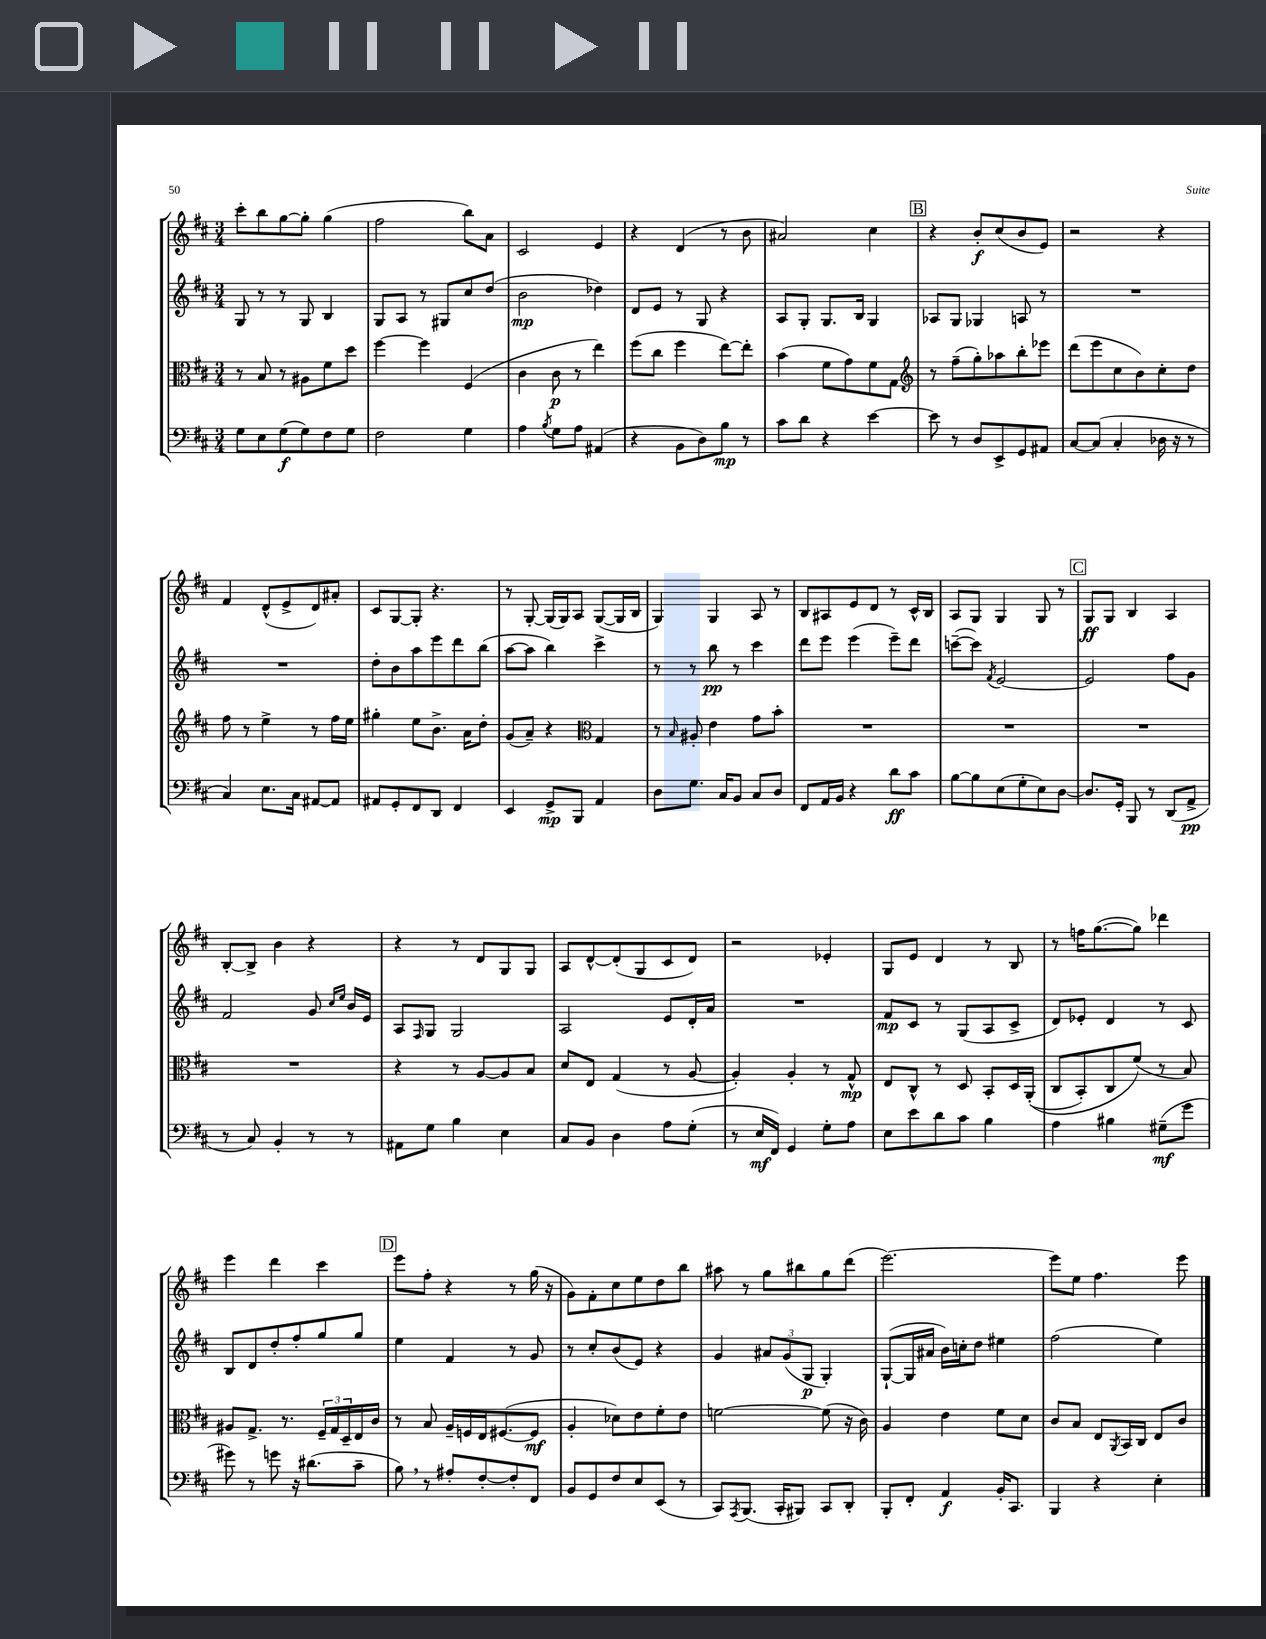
<<
\new StaffGroup <<
\new Staff = "s0" {
    \clef treble \key d \major \numericTimeSignature \time 3/4
    cis'''8-. b''8 g''8~ g''8-. g''4( |
    fis''2 b''8) a'8 |
    cis'2 e'4 |
    r4 d'4( r8 b'8 |
    ais'2) cis''4 |
    \mark \markup { \box "B" } r4 b'8-.\f cis''8( b'8 e'8) |
    r2 r4 |
    fis'4 d'8-^( e'8-> d'8) ais'8-. |
    cis'8 g8~ g8-. r4. |
    r8 g8~-. g16( g16) a8 g8~( g16 b16 |
    g4) g4 a8 r8 |
    b8 ais8 e'8 d'8 r8 cis'16-^ b16 |
    a8 g8 g4 g8 r8 |
    \mark \markup { \box "C" } g8\ff g8 b4 a4 |
    b8~-. b8-> b'4 r4 |
    r4 r8 d'8 g8 g8 |
    a8 d'8~-^ d'8-.( g8 cis'8 d'8) |
    r2 ees'4-. |
    g8 e'8 d'4 r8 b8 |
    r8 f''16 g''8.~( g''8) des'''4 |
    e'''4 d'''4 cis'''4 |
    \mark \markup { \box "D" } e'''8 fis''8-. r4 r8 g''16( r16 |
    g'8) fis'8-. cis''8 e''8 d''8 b''8 |
    ais''8 r8 g''8 bis''8 g''8 d'''8( |
    e'''2.~) |
    e'''8 e''8 fis''4. e'''8 \bar "|." |
}
\new Staff = "s1" {
    \clef treble \key d \major \numericTimeSignature \time 3/4
    g8 r8 r8 g8 b4 |
    g8 a8 r8 gis8 cis''8 d''8( |
    b'2\mp des''4) |
    d'8 e'8 r8 g8 r4 |
    a8 g8-. g8. b16 g4 |
    \mark \markup { \box "B" } aes8 g8 ges4 a8 r8 |
    R2. |
    R2. |
    d''8-. b'8 a''8 e'''8 d'''8 b''8( |
    a''8~ a''8 b''4) cis'''4-> |
    r8 r8 b''8\pp r8 cis'''4 |
    d'''8 e'''8 e'''4( e'''8--) d'''8 |
    c'''8~--( c'''8) \acciaccatura { fis'8 } e'2~ |
    \mark \markup { \box "C" } e'2 fis''8 g'8 |
    fis'2 g'8 \grace { cis''16 e''16 } b'16 e'16 |
    a8 \grace { fis16 } g8 g2 |
    a2 e'8 d'16-. a'16 |
    R2. |
    fis'8\mp cis'8 r8 g8( a8 cis'8-> |
    d'8) ees'8-. d'4 r8 cis'8 |
    b8 d'8 d''8-. fis''8-. g''8 g''8 |
    \mark \markup { \box "D" } e''4 fis'4 r8 g'8 |
    r8 cis''8-. b'8( e'8) r4 |
    g'4 \tuplet 3/2 { ais'8 g'8( g8\p } g4-.) |
    g8~-!( g16 ais'16 b'16) c''16-. d''8 eis''4 |
    fis''2( e''4) \bar "|." |
}
\new Staff = "s2" {
    \clef alto \key d \major \numericTimeSignature \time 3/4
    r8 b8 r8 ais8 fis'8 d''8 |
    fis''4~ fis''4 fis4( |
    cis'4 cis'8\p r8 e''4) |
    fis''8( cis''8 fis''4 e''8~) e''8-. |
    b'4( fis'8 g'8) fis'8 g8 |
    \mark \markup { \box "B" } \clef treble r8 fis''8--( g''8-.) aes''8 b''8-. ees'''8 |
    d'''8( e'''8 cis''8 b'8) cis''8-. d''8 |
    fis''8 r8 e''4-> r8 fis''16 e''16 |
    gis''4-. e''8 b'8.-> a'16 d''8-. |
    g'8( a'8--) r4 \clef alto g4 |
    r8 \grace { b16 } ais8-. e'4 g'8 b'8-. |
    R2. |
    R2. |
    \mark \markup { \box "C" } R2. |
    R2. |
    r4 r8 a8~ a8 b8 |
    d'8 e8 g4( r8 a8~ |
    a4-.) a4-. r8 g8-^\mp |
    e8 cis8-^ r8 d8 b,8-. d16 a,16-.(\( |
    cis8 b,8-.) cis8 fis'8(\) r8 b8) |
    ais8 g8.-> r8. \tuplet 3/2 { fis16-- g16 d16-- } e16 cis'16 |
    \mark \markup { \box "D" } r8 b8 a16-- f16 e16 fis8.~( fis8\mf |
    a4-. des'8) e'8 fis'8-. e'8 |
    f'2~ f'8( r16 cis'16) |
    a4 e'4 fis'8 d'8 |
    cis'8 b8 e8 \acciaccatura { a,8 } b,16 cis16 e8 cis'8 \bar "|." |
}
\new Staff = "s3" {
    \clef bass \key d \major \numericTimeSignature \time 3/4
    g8 e8 g8\f( g8) fis8 g8 |
    fis2 g4 |
    a4 \acciaccatura { b8 } g8 a8 ais,4( |
    r4 b,8 d8) b8\mp r8 |
    cis'8 d'8 r4 e'4~ |
    \mark \markup { \box "B" } e'8 r8 d8 e,8-> g,8 ais,8 |
    cis8~ cis8( cis4-. des16 r16 r8 |
    cis4) e8. cis16 ais,8~ ais,8 |
    ais,8 g,8-. fis,8 d,8 fis,4 |
    e,4 g,8->\mp b,,8 a,4 |
    d8 g8. cis16 b,8 cis8 d8 |
    fis,8 a,16 b,16 r4 d'8\ff cis'8 |
    b8~ b8 e8( g8-. e8) d8~ |
    \mark \markup { \box "C" } d8. g,16-. b,,8 r8 d,8( a,8->\pp |
    r8 cis8) b,4-. r8 r8 |
    ais,8 g8 b4 e4 |
    cis8 b,8 d4 a8 g8-.( |
    r8 e16\mf fis,16) g,4 g8-. a8 |
    e8 e'8 d'8 cis'8 b4 |
    a4 bis4 gis8--\mf( g'8 |
    gis'8) r8 g'8 r16 dis'8.( cis'8-- |
    \mark \markup { \box "D" } b8) \breathe r8 ais8-. fis8~-. fis8-. fis,8 |
    b,8 g,8 fis8 e8 e,8( r8 |
    cis,8) \acciaccatura { a,,8 } b,,8.( cis,16-. bis,,8) cis,8 d,8-. |
    b,,8-. fis,8-. a,4\f b,16-. cis,8. |
    b,,4 r4 e4-. \bar "|." |
}
>>
>>
\layout { \context { \Score \remove "Bar_number_engraver" } }
